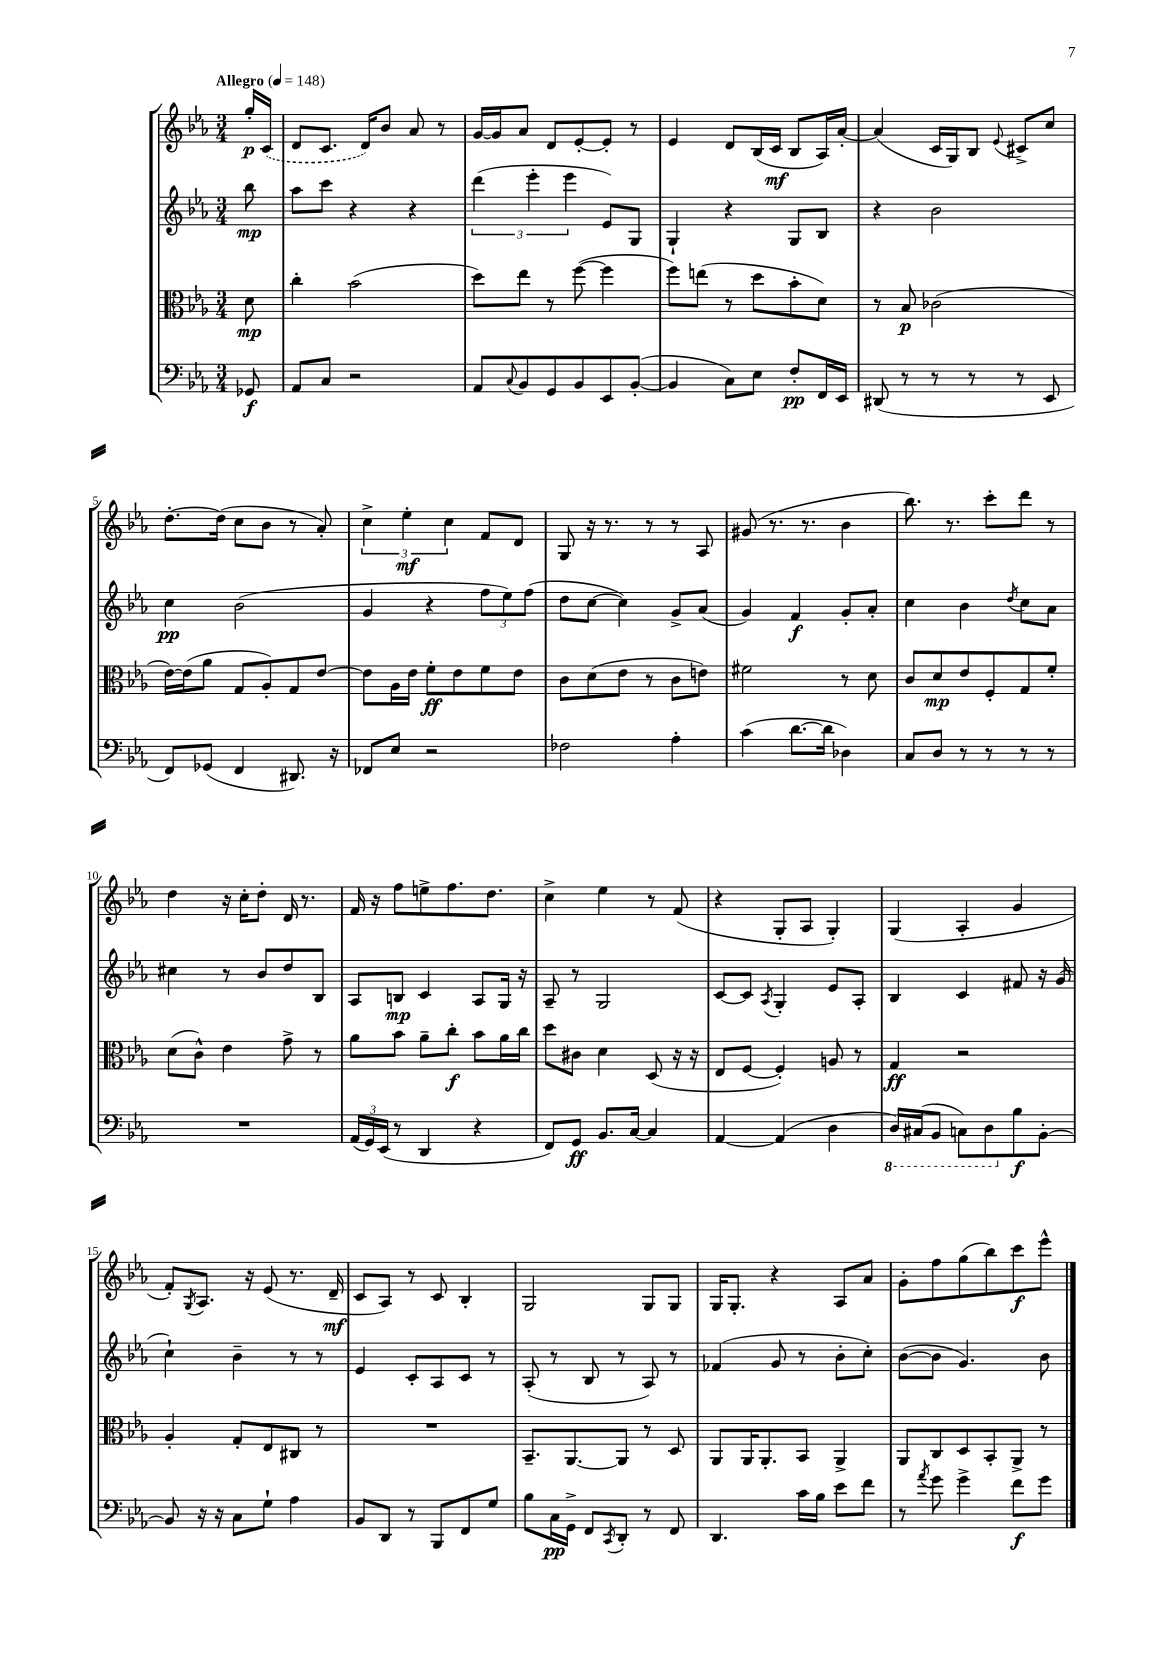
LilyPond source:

<<
\new StaffGroup <<
\new Staff = "s0" {
    \clef treble \key ees \major \numericTimeSignature \time 3/4 \partial 8 \tempo "Allegro" 4 = 148
    g''16-.\p \once \slurDashed c'16( |
    d'8 c'8. d'16) bes'8 aes'8 r8 |
    g'16~ g'16 aes'8 d'8 ees'8~-. ees'8-. r8 |
    ees'4 d'8 bes16( c'16\mf bes8 aes16) aes'16~-. |
    aes'4( c'16 g16) bes8 \appoggiatura { ees'8 } cis'8-> c''8 |
    d''8.~-. d''16( c''8 bes'8 r8 aes'8-.) |
    \tuplet 3/2 { c''4-> ees''4-.\mf c''4 } f'8 d'8 |
    g8 r16 r8. r8 r8 aes8 |
    gis'8( r8. r8. bes'4 |
    bes''8.) r8. c'''8-. d'''8 r8 |
    d''4 r16 c''16-. d''8-. d'16 r8. |
    f'16 r16 f''8 e''8-> f''8. d''8. |
    c''4-> ees''4 r8 f'8( |
    r4 g8-. aes8 g4-.) |
    g4( aes4-. g'4 |
    f'8-.) \acciaccatura { g8 } aes8. r16 ees'8( r8. d'16--\mf |
    c'8 aes8) r8 c'8 bes4-. |
    g2 g8 g8 |
    g16 g8.-. r4 aes8 aes'8 |
    g'8-. f''8 g''8( bes''8) c'''8\f ees'''8-^ \bar "|." |
}
\new Staff = "s1" {
    \clef treble \key ees \major \numericTimeSignature \time 3/4 \partial 8
    bes''8\mp |
    aes''8 c'''8 r4 r4 |
    \tuplet 3/2 { d'''4( ees'''4-. ees'''4 } ees'8) g8 |
    g4-! r4 g8 bes8 |
    r4 bes'2 |
    c''4\pp bes'2( |
    g'4 r4 \tuplet 3/2 { f''8 ees''8) f''8( } |
    d''8 c''8~ c''4) g'8-> aes'8( |
    g'4) f'4\f g'8-. aes'8-. |
    c''4 bes'4 \acciaccatura { d''8 } c''8 aes'8 |
    cis''4 r8 bes'8 d''8 bes8 |
    aes8 b8\mp c'4 aes8 g16 r16 |
    aes8-- r8 g2 |
    c'8~ c'8 \acciaccatura { aes8 } g4-. ees'8 aes8-. |
    bes4 c'4 fis'8 r16 g'16( |
    c''4-!) bes'4-- r8 r8 |
    ees'4 c'8-. aes8 c'8 r8 |
    aes8-.( r8 bes8 r8 aes8) r8 |
    fes'4( g'8 r8 bes'8-. c''8-.) |
    bes'8~( bes'8 g'4.) bes'8 \bar "|." |
}
\new Staff = "s2" {
    \clef alto \key ees \major \numericTimeSignature \time 3/4 \partial 8
    d'8\mp |
    c''4-. bes'2( |
    d''8) ees''8 r8 f''8~( f''4 |
    f''8) e''8( r8 d''8 bes'8-. d'8) |
    r8 bes8\p ces'2( |
    ees'16~) ees'16( aes'8 g8 aes8-.) g8 ees'8~ |
    ees'8 aes16 ees'16 f'8-.\ff ees'8 f'8 ees'8 |
    c'8 d'8( ees'8 r8 c'8 e'8) |
    fis'2 r8 d'8 |
    c'8 d'8\mp ees'8 f8-. g8 f'8-. |
    d'8( c'8-^) ees'4 g'8-> r8 |
    aes'8 bes'8 aes'8-- c''8-.\f bes'8 aes'16 c''16 |
    d''8 cis'8 d'4 d8( r16 r16 |
    ees8 f8~ f4-.) a8 r8 |
    g4\ff r2 |
    aes4-. g8-. ees8 cis8 r8 |
    R2. |
    bes,8.-- aes,8.~ aes,8 r8 d8 |
    aes,8 aes,16 aes,8.-. bes,8 aes,4-> |
    aes,8 c8 d8 bes,8-. aes,8-> r8 \bar "|." |
}
\new Staff = "s3" {
    \clef bass \key ees \major \numericTimeSignature \time 3/4 \partial 8
    ges,8\f |
    aes,8 c8 r2 |
    aes,8 \appoggiatura { c8 } bes,8 g,8 bes,8 ees,8 bes,8~-.( |
    bes,4 c8) ees8 f8-.\pp f,16 ees,16 |
    dis,8( r8 r8 r8 r8 ees,8 |
    f,8) ges,8( f,4 dis,8.) r16 |
    fes,8 ees8 r2 |
    fes2 aes4-. |
    c'4( d'8.~ d'16 des4) |
    c8 d8 r8 r8 r8 r8 |
    R2. |
    \tuplet 3/2 { aes,16( g,16) ees,16( } r8 d,4 r4 |
    f,8) g,8\ff bes,8. c16~ c4 |
    aes,4~ aes,4( d4 |
    \ottava #-1 d,16) cis,16( bes,,8 c,8) d,8 \ottava #0 bes8\f bes,8~-. |
    bes,8 r16 r16 c8 g8-! aes4 |
    bes,8 d,8 r8 bes,,8 f,8 g8 |
    bes8 c16\pp g,16-> f,8 \acciaccatura { c,8 } d,8-. r8 f,8 |
    d,4. c'16 bes16 ees'8 f'8 |
    r8 \acciaccatura { aes'8 } g'8 g'4-> f'8\f g'8 \bar "|." |
}
>>
>>
